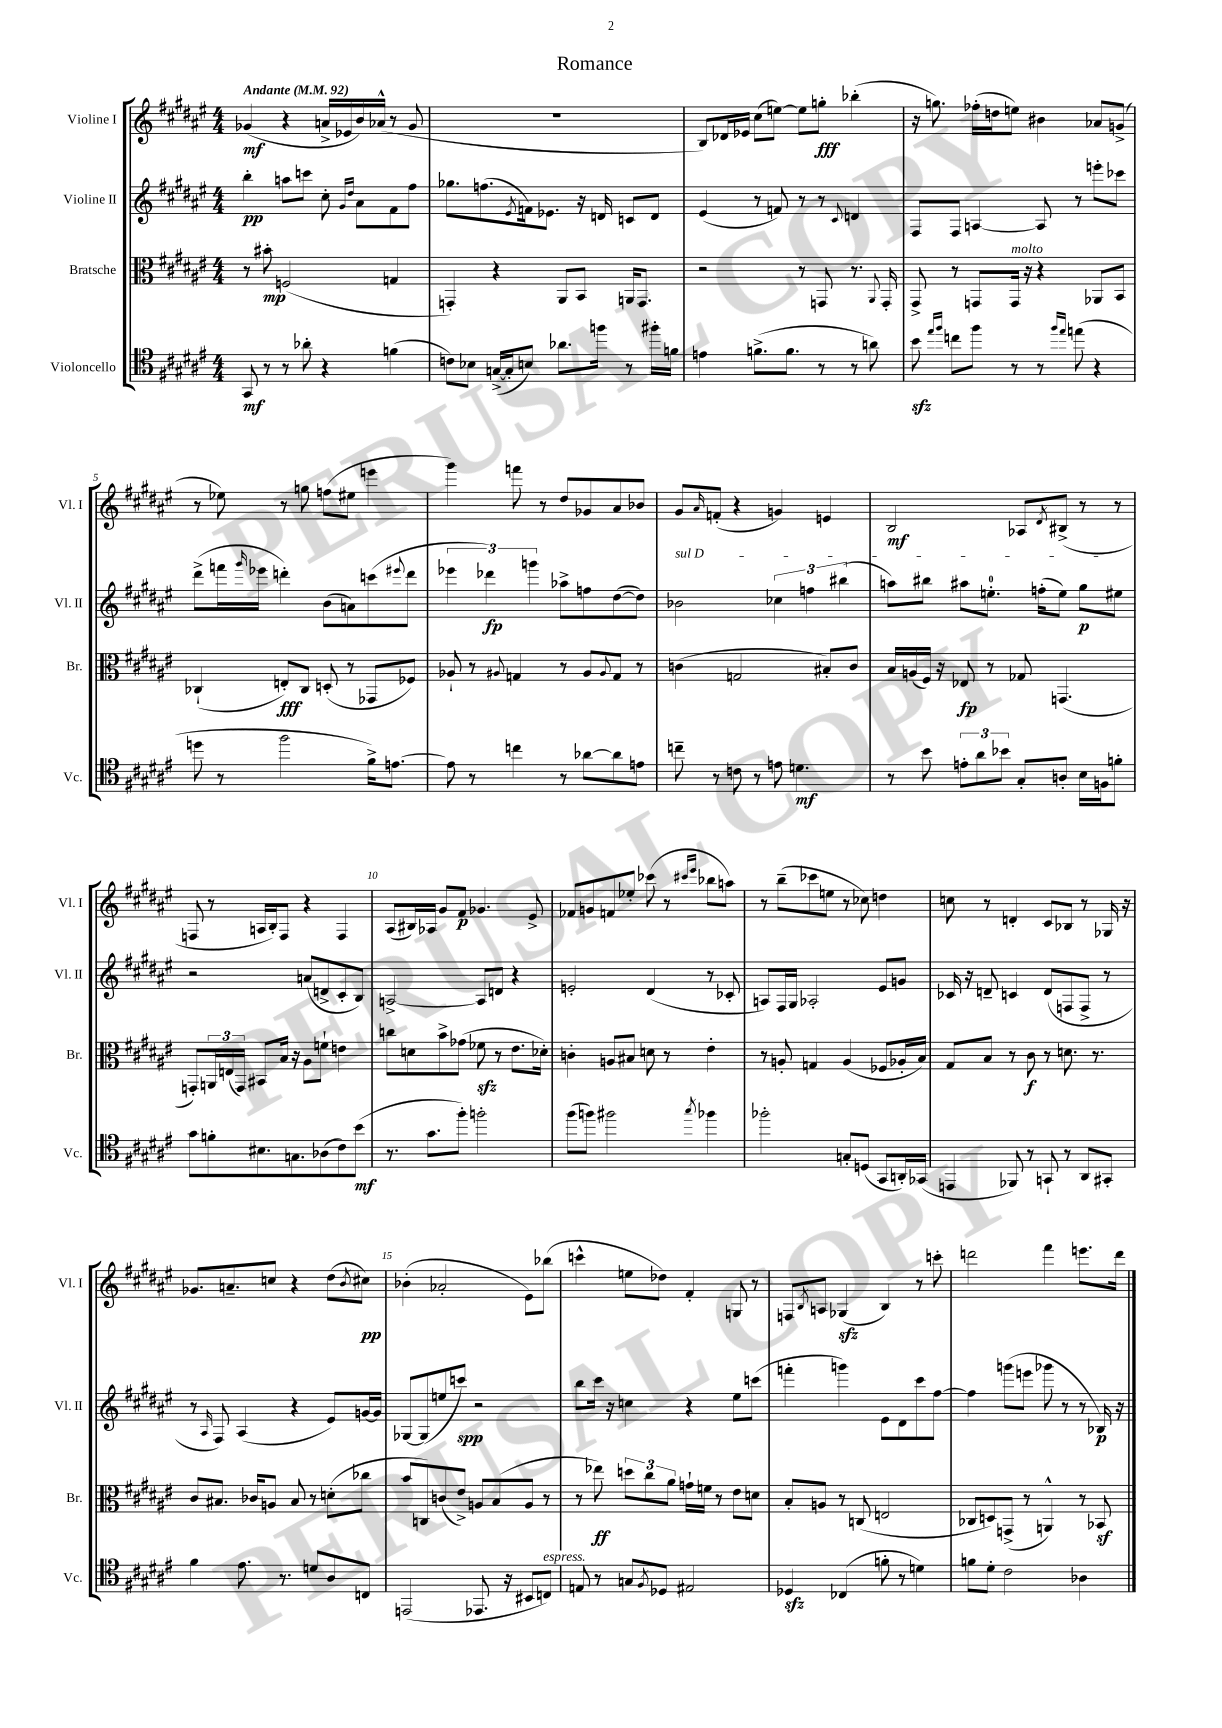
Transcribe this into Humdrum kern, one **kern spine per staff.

**kern	**kern	**kern	**kern
*staff4	*staff3	*staff2	*staff1
*clefC4	*clefC3	*clefG2	*clefG2
*k[f#c#g#d#a#e#]	*k[f#c#g#d#a#e#]	*k[f#c#g#d#a#e#]	*k[f#c#g#d#a#e#]
*M4/4	*M4/4	*M4/4	*M4/4
*MM92	*MM92	*MM92	*MM92
8GG#	8r	4bb'	(4g-
8r	8b#'	.	.
8r	(2F	8aa	4r
8a-'	.	8ccc	.
4r	.	8cc#'	16a^
.	.	.	16e-
.	.	16qqg#	.
.	.	16qqdd#	.
.	.	8a#	16b)
.	.	.	(16a-^^
(4f	4G	8f#	8r
.	.	8ff#	8g-
=	=	=	=
8c)	4GG')	8.gg-	1r
8B-	.	.	.
.	.	(8.ff	.
([16G^	4r	.	.
16G']	.	.	.
.	.	8qe#	.
8B)	.	16f)	.
.	.	8.e-	.
8.a-	8AA#	.	.
.	8BB	16r	.
16ff	.	16d	.
8r	16AA	8c	.
.	8.GG	.	.
16ff#'	.	8d	.
16f	.	.	.
=	=	=	=
4e	2r	(4e#	8B)
.	.	.	16d-
.	.	.	16e-
(8.f^	.	8r	(8cc#
.	.	8f)	[8ee)
8.f	.	.	.
.	8r	8r	8ee]
8r	8GG	8r	8gg'
.	.	8qqc#	.
8r	8.r	4d	(4bb-'
8a)	.	.	.
.	8qqAA#	.	.
.	16GG'	.	.
=	=	=	=
8b	8GG#^	8F#	16r
.	.	.	8.gg)
16qqee#	.	.	.
16qqff#	.	.	.
8cc	8r	8F#	.
8ff#	8GG	[4A	(16ff-'
.	.	.	16dd
8r	16GG	.	8ee)
.	16r	.	.
8r	4r	8A]	4b#
16qqff#	.	.	.
16qqee#	.	.	.
(8ee	.	8r	.
4r	8AA-	8eee'	8a-
.	8BB	8ccc-	(8g^
=	=	=	=
8dd	(4C-`	(8ddd#^	8r
8r	.	16fff	8ee-)
.	.	16qqggg#	.
.	.	16eee-	.
2ff#	8E')	4ddd')	8r
.	8C-	.	8gg
.	(8D'	(8b	(8ff
.	8r	8a)	8ee#
16f#^)	8GG-	(8ccc	4eee
[8.e	.	.	.
.	.	8qqeee#	.
.	8F-)	8ddd	.
=	=	=	=
8e]	8A-`	6eee-	4ggg#)
8r	8r	.	.
.	.	6ddd-)	.
.	8qqA#	.	.
4cc	4G	.	8fff
.	.	6ggg	.
.	.	.	8r
8r	8r	8aa-^	8dd#
[8a-	8A#	8ff	8g-
.	8qqA#	.	.
8a-]	8G	([8dd#	8a#
8e	8r	8dd#])	8b-
=	=	=	=
8cc~	(4c	2b-	8g#
.	.	.	16qqa#
8r	.	.	(8f'
8c	2G	.	4r
8r	.	.	.
8e	.	6cc-	4g)
4.d	.	.	.
.	.	6ff	.
.	8B#')	.	4e
.	.	(6bb#	.
.	8c	.	.
=	=	=	=
8r	16B	8aa)	2B
.	(16A	.	.
8b	16F#)	8bb#	.
.	16r	.	.
12e'	8E-	8aa#	.
12a#	.	.	.
.	8r	8.ee'	.
12b-	.	.	.
8G#'	8G-	.	8A-
.	.	(16ff'	.
.	.	.	8qd#
8A'	(4.GG	8ee)	(8B#^
16B	.	8gg#	8r
16F	.	.	.
8f'	.	8ee#	8r
=	=	=	=
8g#	8GG')	2r	8F
8f'	24AA	.	8r
.	(24E	.	.
.	24GG)	.	.
8.B#	8BB#	.	16A
.	.	.	16B')
.	16B	.	8F
8.G	16r	.	.
.	8A#	(8a	4r
(8A-	8f`	8d^	.
8c#)	4e	8c#'	4F
(8b	.	8B)	.
=	=	=	=
8.r	8cc	[2A^	(8A#
.	8d	.	16B#)
8.g#	.	.	16A-
.	8b^	.	8g#
8ff#')	(8g-	.	8f#
2ff'	8f-	8A]	4.g-
.	8r	8d	.
.	8.e#	4r	.
.	.	.	8e#^
.	16d-')	.	.
=	=	=	=
(8ff#	4c'	2e'	8f-
8ff)	.	.	8g
2ff#	8A	.	8f
.	8B#	.	8ee-'
.	8d	(4d#	(8ccc-
.	8r	.	8r
.	.	.	16qqccc#
8qgg#	.	.	16qqeee#
4ff-	4e#'	8r	8bb-
.	.	8c-'	8aa)
=	=	=	=
2ff-'	8r	8A)	8r
.	8A'	16F#	(8bb~
.	.	16G#	.
.	4G	2A-'	8ccc-
.	.	.	8ee
8G'	(4A	.	8r
(8D	.	.	8cc-)
8GG#	8F-	8e#	4dd
16AA')	16A-'	8g	.
(16GG-	16B)	.	.
=	=	=	=
4EE	8G#	16c-	8cc
.	.	16r	.
.	8B	8d~	8r
8FF-)	8r	4c	4d'
8r	8c#	.	.
8GG`	8r	(8d	8c#
8r	8.d	8F	8B-
8AA#	.	8F^	8r
.	8.r	.	.
8GG#'	.	8r	16G-
.	.	.	16r
=	=	=	=
4f#	8c#	8r	8.g-
.	.	16qqA#	.
.	8.B#	8F#)	.
.	.	.	8.a~
8.e#	.	(4A#	.
.	16c-	.	.
.	8A	.	8cc
8.r	.	.	.
.	8B#	4r	4r
8d	8r	.	.
8A#	(8d'	8e#)	(8dd#
.	.	.	8qb
8C	8cc-	[16g	8cc#)
.	.	16g]	.
=	=	=	=
(2EE	8b	[8G-	(4b-'
.	8C)	(8G-]	.
.	(8c	8ee	2a-'
.	8e#^)	8ccc)	.
8.EE-	8A	2r	.
.	(8B	.	.
16r	.	.	.
8BB#	8A	.	8e#)
8C)	8r	.	(8bb-
=	=	=	=
8E	8r	8bb	4ccc^^
8r	8ee-)	16ccc#	.
.	.	16r	.
8G	12dd	4cc	8ee
.	12cc#	.	.
8qF#	.	.	.
8D-	.	.	8dd-)
.	12a#	.	.
2E#	16g`	4r	4f#'
.	16f	.	.
.	8r	.	.
.	8e#	8ee#	8G
.	8d	(8ccc	8r
=	=	=	=
4D-	8B'	4fff'	8F
.	.	.	8qB
.	8A	.	8A
(4C-	8r	4ggg)	(4G-
.	(8C	.	.
8f'	2E	8e#	4B)
8r	.	8d#	.
4d)	.	8ccc#	8r
.	.	[8ff#	8ccc'
=	=	=	=
8f	8C-	4ff#]	2ddd
8d#'	8D)	.	.
2c#	(8GG^	(8ggg	.
.	8r	8eee	.
.	4AA^^)	8ggg-	4fff#
.	.	8r	.
4A-	8r	8r	8.eee
.	8BB-	16B-)	.
.	.	16r	16ddd
==	==	==	==
*-	*-	*-	*-
